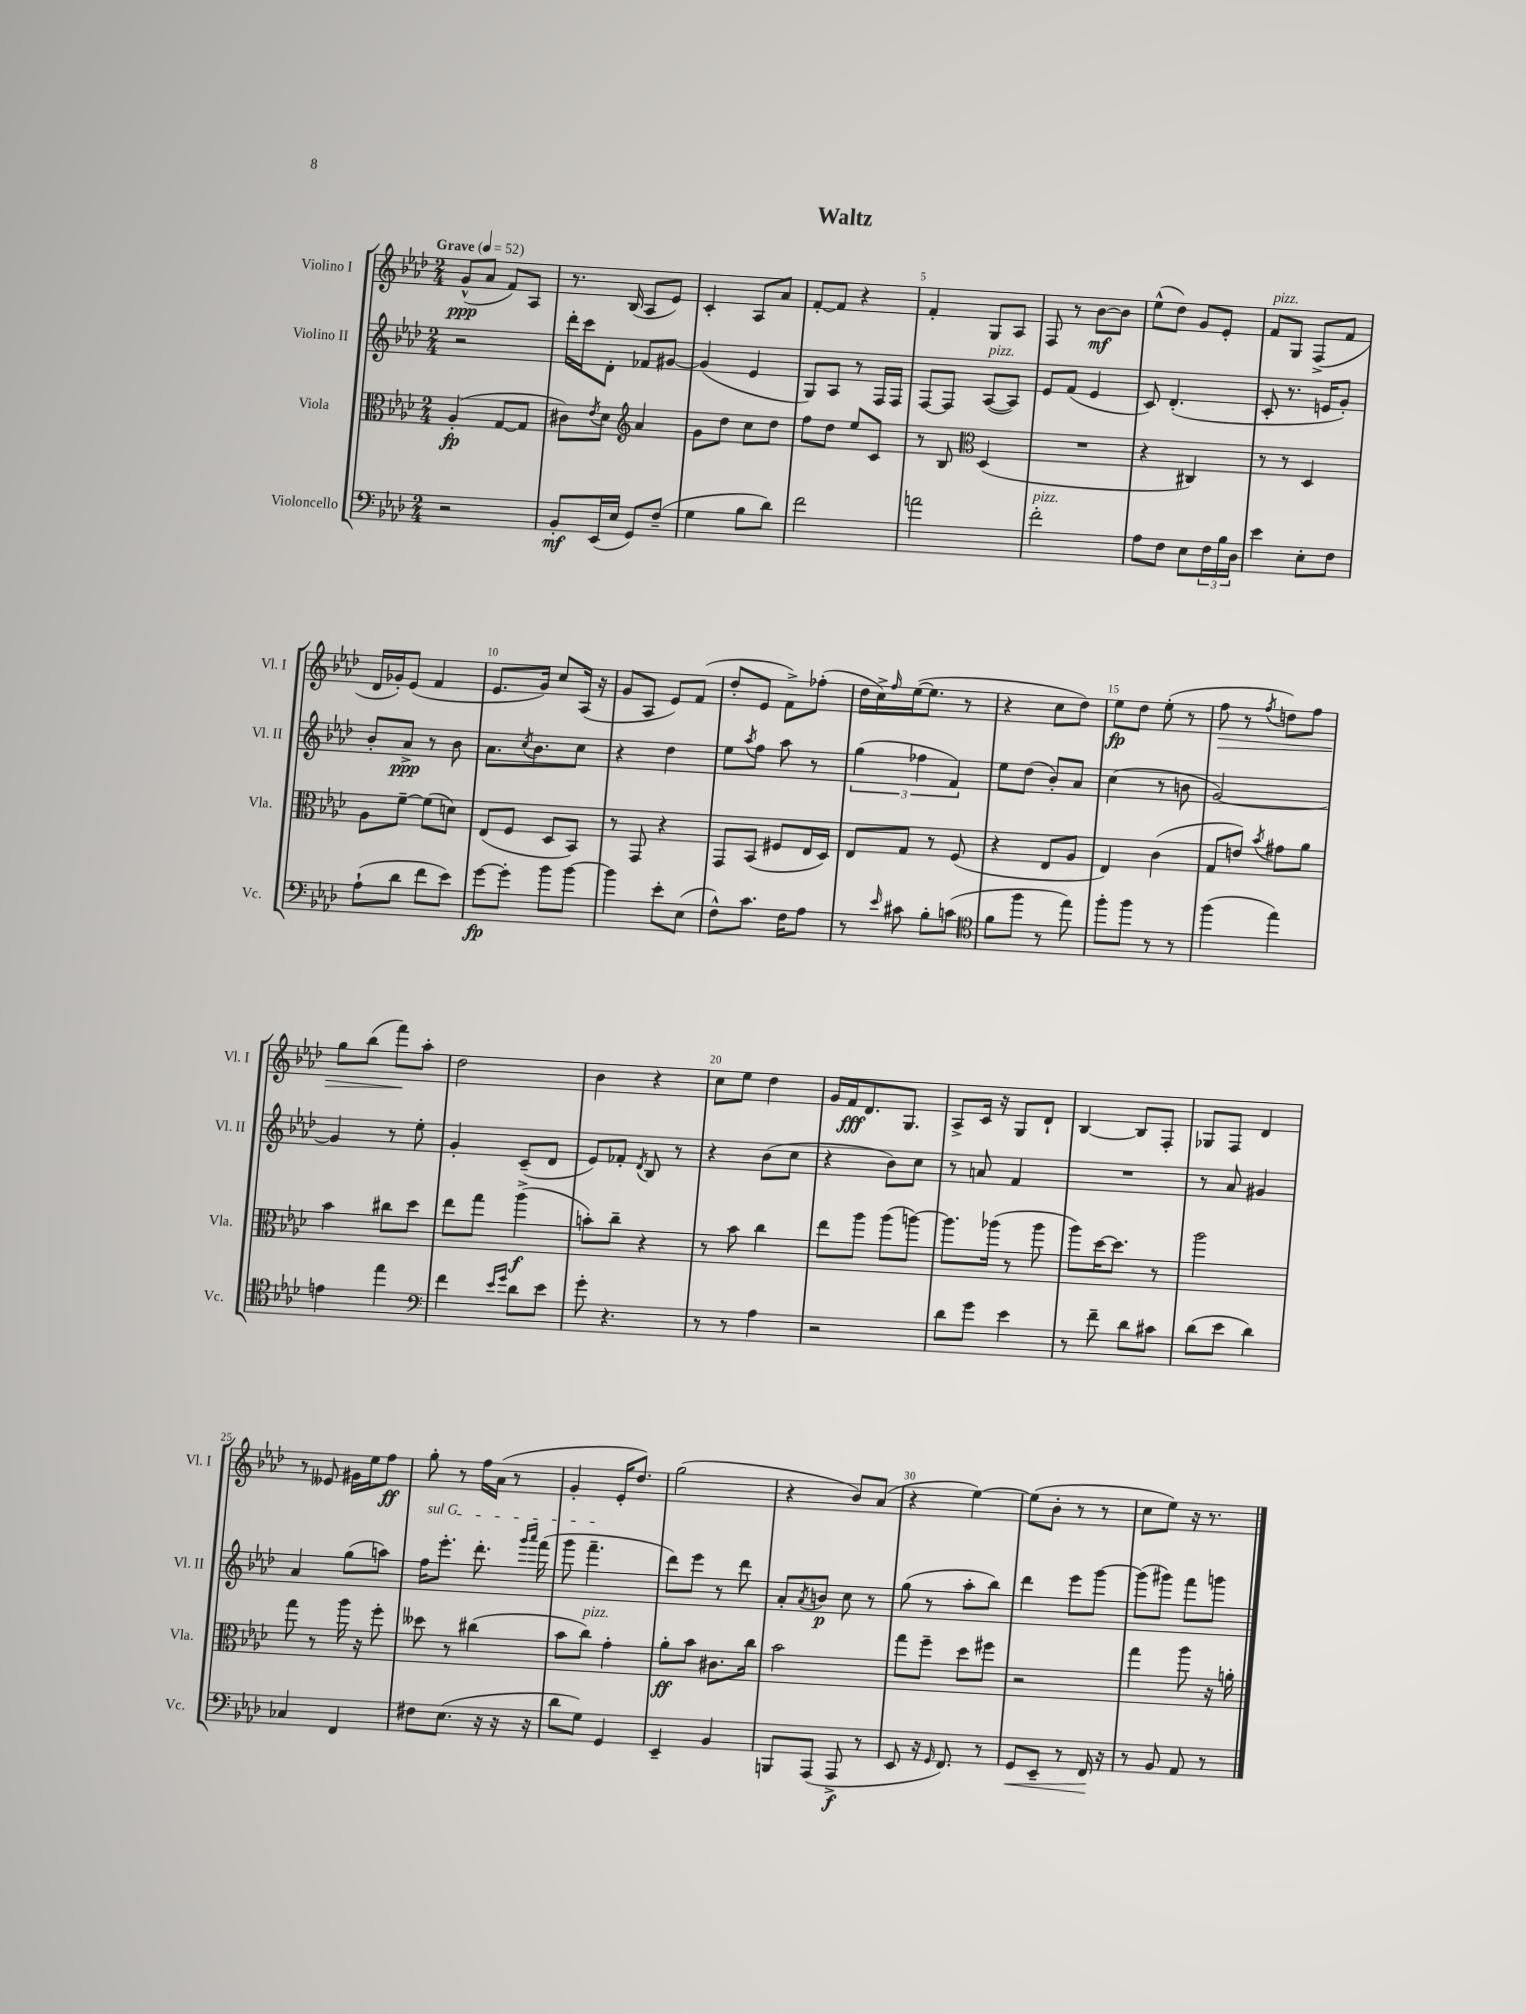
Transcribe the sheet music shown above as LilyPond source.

\header { title = "Waltz" }
<<
\new StaffGroup <<
\new Staff = "s0" \with { instrumentName = "Violino I" shortInstrumentName = "Vl. I" } {
    \clef treble \key aes \major \numericTimeSignature \time 2/4 \tempo "Grave" 4 = 52
    g'8-^\ppp( aes'8 f'8) aes8 |
    r8. bes16( aes8 ees'8) |
    c'4-. aes8 aes'8 |
    f'8~-. f'8 r4 |
    f'4-. g8 aes8 |
    f8 r8 bes'8~\mf bes'8 |
    ees''8-^( des''8) g'8 ees'8-. |
    f'8^\markup { \italic "pizz." } g8 f8->( f'8 |
    des'16 ges'16-.) ees'8( f'4 |
    ees'8. g'16) c''8 aes16( r16 |
    g'8 aes8 ees'8) f'8( |
    des''8-. ees'8 f'8->) fes''8-.( |
    des''16 c''16->) \grace { f''16 } ees''16~( ees''8. r8 |
    r4 c''8 des''8) |
    ees''8\fp des''8 ees''8-.( r8 |
    f''8\> r8 \acciaccatura { f''8 } d''8) f''8 |
    g''8 bes''8( f'''8\!) aes''8-. |
    des''2 |
    bes'4 r4 |
    c''8 ees''8 des''4 |
    g'16 f'16\fff des'8. g8. |
    aes8-> c'16 r16 g8 des'8-! |
    bes4~ bes8 f8-. |
    ges8 f8 des'4 |
    r8 eeses'8 gis'16 ees''16 f''8\ff |
    g''8-. r8 f''16 aes'16( r8 |
    g'4-. ees'16-. des''8.) |
    g''2( |
    r4 bes'8) aes'8( |
    r4 ees''4~) |
    ees''8( bes'8-. r8 r8 |
    c''8 ees''8) r16 r8. \bar "|." |
}
\new Staff = "s1" \with { instrumentName = "Violino II" shortInstrumentName = "Vl. II" } {
    \clef treble \key aes \major \numericTimeSignature \time 2/4
    r2 |
    des'''16-. c'''16 des'8-. fes'8 gis'8~ |
    gis'4( ees'4 |
    g8) aes8 r8 f16 f16 |
    f8~ f8 aes8~^\markup { \italic "pizz." }( aes8) |
    ees'8 f'8( ees'4 |
    c'8) des'4.-.( |
    c'8-. r8. e'16 g'8-.) |
    bes'8-. aes'8->\ppp r8 bes'8 |
    aes'8. \acciaccatura { c''8 } bes'8. c''8 |
    r4 des''4 |
    ees''8 \acciaccatura { aes''8 } f''8 aes''8 r8 |
    \tuplet 3/2 { g''4( fes''4 f'4) } |
    ees''8 des''8( bes'8-.) aes'8 |
    c''4( r8 b'8 |
    g'2~) |
    g'4 r8 ees''8-. |
    g'4-. c'8--( des'8 |
    ees'8) fes'8-. \acciaccatura { des'8 } bes8 r8 |
    r4 bes'8( c''8 |
    r4 bes'8) c''8 |
    r8 a'8 f'4 |
    R2 |
    r8 aes'8 gis'4 |
    aes'4 g''8( a''8) |
    \once \override TextSpanner.bound-details.left.text = \markup { \italic "sul G" } f''16\startTextSpan ees'''8.-. des'''8.-. \grace { g'''16 aes'''16 } f'''16( |
    g'''8 f'''4.--\stopTextSpan |
    des'''8) ees'''8 r8 des'''8 |
    aes'8-. \acciaccatura { aes'8 } b'8\p c''8 r8 |
    g''8( r8 aes''8-. bes''8) |
    des'''4 ees'''8 g'''8~ |
    g'''8( gis'''8) f'''8 g'''8 \bar "|." |
}
\new Staff = "s2" \with { instrumentName = "Viola" shortInstrumentName = "Vla." } {
    \clef alto \key aes \major \numericTimeSignature \time 2/4
    aes4-.\fp( g8~ g8 |
    cis'8) \acciaccatura { ees'8 } des'8 \clef treble aes'4 |
    g'8 des''8 c''8 des''8 |
    f''8 des''8 ees''8 c'8 |
    r8 bes8 \clef alto des4( |
    R2 |
    r4 cis4) |
    r8 r8 des4 |
    aes8 f'8~-- f'8( d'8) |
    ees8( f8 des8 bes,8) |
    r8 g,8 r4 |
    g,8 bes,8( fis8 ees16 des16) |
    ees8 g8 r8 f8( |
    r4 ees8 aes8 |
    ees4) c'4( |
    g8 e'8) \acciaccatura { bes'8 } gis'8 aes'8 |
    bes'4 cis''8 des''8 |
    ees''8 g''8 aes''4->\f( |
    b'8-.) c''8-- r4 |
    r8 bes'8 c''4 |
    ees''8 aes''8 aes''8( a''8~) |
    a''8. aes''16( r8 aes''8 |
    aes''8) des''16~ des''8. r8 |
    aes''2 |
    g''8 r8 aes''16 r16 f''8-. |
    deses''8 r8 cis''4( |
    bes'8 c''8^\markup { \italic "pizz." }) g'4-. |
    aes'8-.\ff bes'8 cis'8. c''16 |
    bes'2 |
    g''8 f''8-- des''8 fis''8 |
    r2 |
    g''4 aes''8 r16 a'16-. \bar "|." |
}
\new Staff = "s3" \with { instrumentName = "Violoncello" shortInstrumentName = "Vc." } {
    \clef bass \key aes \major \numericTimeSignature \time 2/4
    r2 |
    bes,8-.\mf ees,16( ees16 g,8) f8--( |
    g4 bes8 des'8) |
    f'2 |
    a'2 |
    f'2-.^\markup { \italic "pizz." } |
    aes8 f8 ees8 \tuplet 3/2 { f16 bes16 des16 } |
    ees'4 ees8-. f8 |
    aes8-!( des'8 f'8 ees'8) |
    g'8~\fp g'8-. bes'8 bes'8~ |
    bes'4 ees'8-. ees8( |
    f8-^) c'8. f16 aes8 |
    r8 \grace { ees'16 } cis'8 bes8-. c'8( |
    \clef tenor f'8 f''8 r8 ees''8) |
    f''8-. f''8 r8 r8 |
    f''4( ees''4) |
    e'4 ees''4 |
    \clef bass f'4 \grace { ees'16 g'16 } des'8 ees'8 |
    g'8-. r4. |
    r8 r8 aes4 |
    r2 |
    des'8 g'8 ees'4 |
    r8 f'8-- des'8 cis'8 |
    des'8( ees'8 des'4) |
    ces4 f,4 |
    fis8 ees8.( r16 r16 r16 |
    des'8 g8) g,4 |
    ees,4-- bes,4 |
    b,,8 aes,,8( aes,,8->\f r8 |
    ees,8 r16 \grace { g,16 } f,8.) r8 |
    g,8\< ees,8-- r8 f,16\! r16 |
    r8 bes,8 aes,8 r8 \bar "|." |
}
>>
>>
\layout { \context { \Score \override BarNumber.break-visibility = ##(#f #t #t) barNumberVisibility = #(every-nth-bar-number-visible 5) } }
